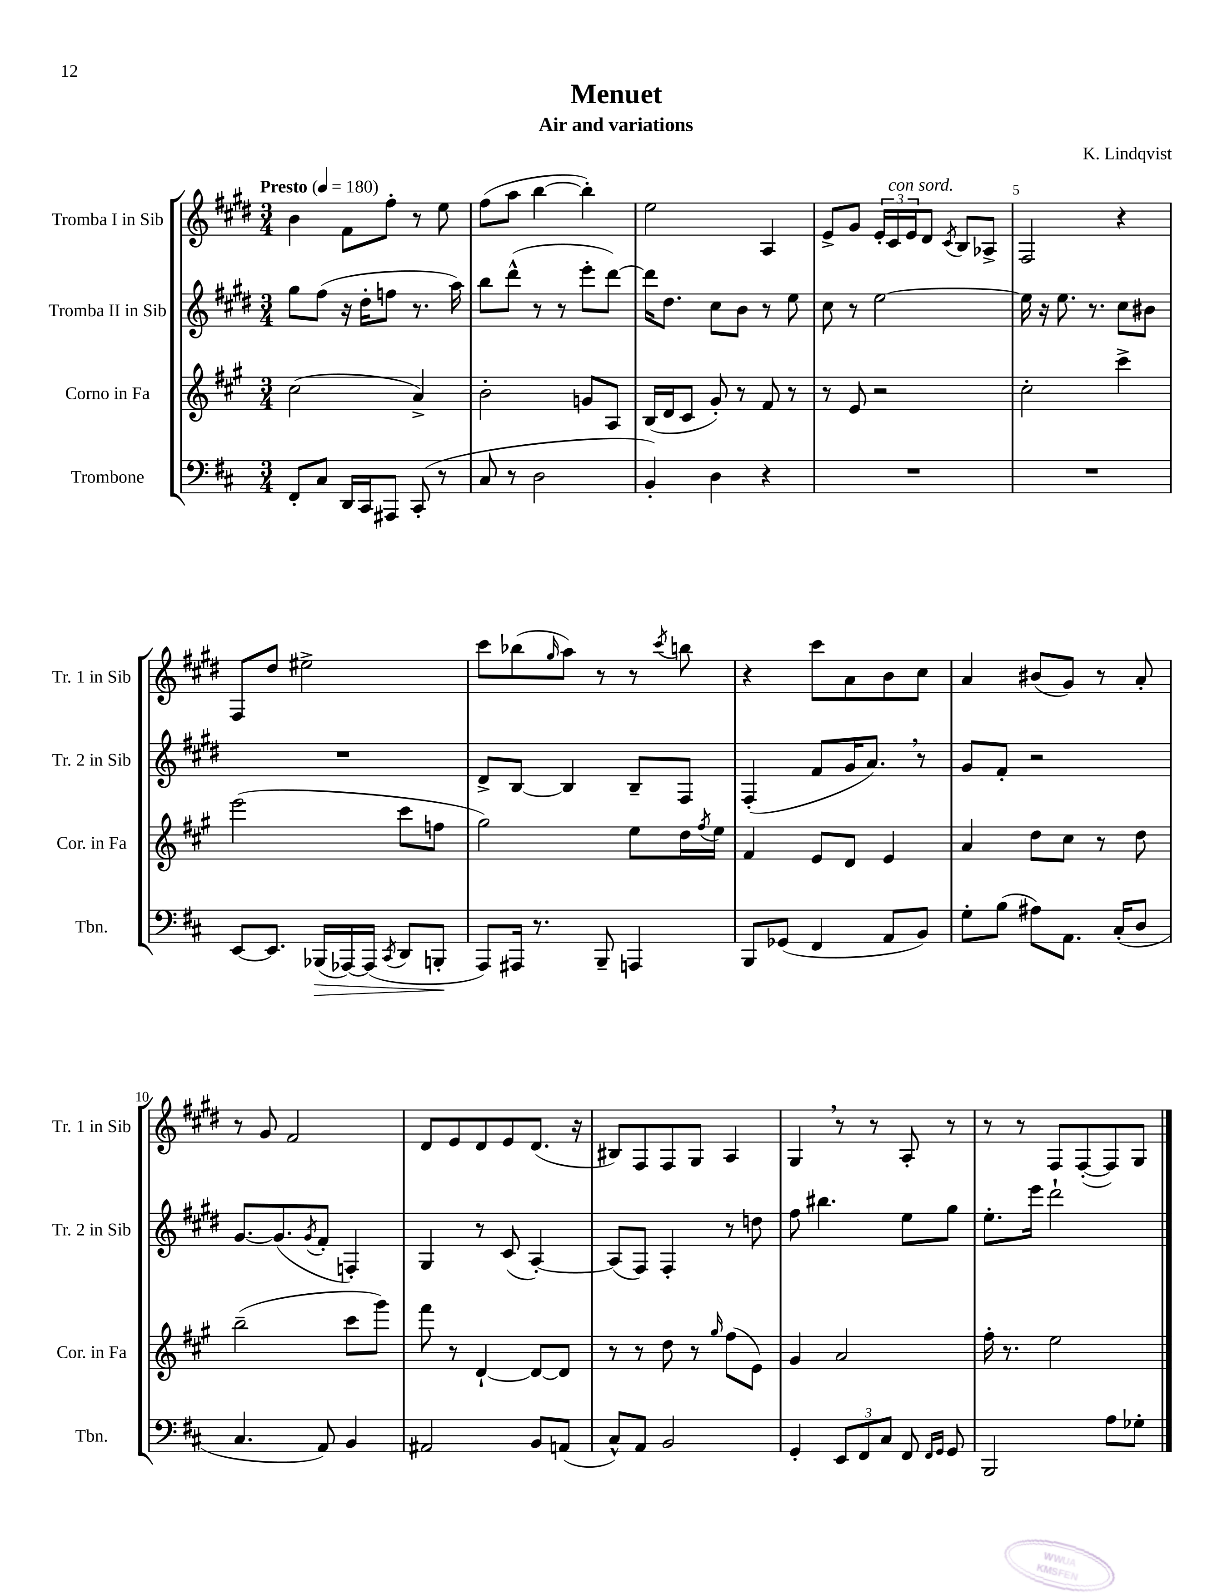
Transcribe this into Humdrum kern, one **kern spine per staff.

**kern	**kern	**kern	**kern
*staff4	*staff3	*staff2	*staff1
*clefF4	*clefG2	*clefG2	*clefG2
*k[f#c#]	*k[f#c#g#]	*k[f#c#g#d#]	*k[f#c#g#d#]
*M3/4	*M3/4	*M3/4	*M3/4
*MM180	*MM180	*MM180	*MM180
8FF#'	(2cc#	8gg#	4b
8C#	.	(8ff#	.
16DD	.	16r	8f#
16CC#	.	16dd#'	.
8AAA#	.	8ff	8ff#'
(8CC#'	4a^)	8.r	8r
8r	.	.	8ee
.	.	16aa)	.
=	=	=	=
8C#	2b'	8bb	(8ff#
8r	.	(8ddd#^^	8aa
2D	.	8r	[4bb
.	.	8r	.
.	8g	8eee'	4bb'])
.	8A	[8ddd#)	.
=	=	=	=
4BB')	(16B	16ddd#]	2ee
.	16d	8.dd#	.
.	8c#	.	.
4D	8g#')	8cc#	.
.	8r	8b	.
4r	8f#	8r	4A
.	8r	8ee	.
=	=	=	=
2.r	8r	8cc#	8e^
.	8e	8r	8g#
.	2r	[2ee	24e'
.	.	.	24c#
.	.	.	24e
.	.	.	8d#
.	.	.	8qc#
.	.	.	8B
.	.	.	8A-^
=	=	=	=
2.r	2cc#'	16ee]	2F#
.	.	16r	.
.	.	8.ee	.
.	.	8.r	.
.	4ccc#^	8cc#	4r
.	.	8b#	.
=	=	=	=
[8EE	(2eee	2.r	8F#
8.EE]	.	.	8dd#
.	.	.	2ee#^
(16BBB-	.	.	.
[16AAA-)	.	.	.
(16AAA-]	.	.	.
8qCC#	.	.	.
8DD	8ccc#	.	.
8BBB'	8ff	.	.
=	=	=	=
8AAA)	2gg#)	8d#^	8ccc#
16AAA#	.	[8B	(8bb-
8.r	.	.	.
.	.	.	16qqgg#
.	.	4B]	8aa)
8BBB~	.	.	8r
4AAA	8ee	8B~	8r
.	.	.	8qccc#
.	16dd	8F#	8bb
.	8qff#	.	.
.	16ee	.	.
=	=	=	=
8BBB	4f#	(4F#'	4r
(8GG-	.	.	.
4FF#	8e	8f#	8ccc#
.	8d	16g#	8a
.	.	8.a)	.
8AA	4e	.	8b
8BB)	.	8r	8cc#
=	=	=	=
8G'	4a	8g#	4a
(8B	.	8f#'	.
8A#)	8dd	2r	(8b#
8.AA	8cc#	.	8g#)
.	8r	.	8r
(16C#'	.	.	.
8D	8dd	.	8a'
=	=	=	=
4.C#	(2bb~	[8.g#	8r
.	.	.	8g#
.	.	(8.g#]	.
.	.	.	2f#
.	.	8qg#	.
8AA)	.	8f#'	.
4BB	8ccc#	4F')	.
.	8ggg#)	.	.
=	=	=	=
2AA#	8fff#	4G#	8d#
.	8r	.	8e
.	[4d`	8r	8d#
.	.	(8c#	8e
8BB	8d_	[4A')	(8.d#
(8AA	8d]	.	.
.	.	.	16r
=	=	=	=
8C#^^)	8r	(8A]	8B#)
8AA	8r	8F#)	8F#
2BB	8dd	4F#'	8F#
.	8r	.	8G#
.	16qqgg#	.	.
.	(8ff#	8r	4A
.	8e)	8dd	.
=	=	=	=
4GG'	4g#	8ff#	4G#
.	.	4.bb#	.
12EE	2a	.	8r
12FF#	.	.	.
.	.	.	8r
12C#	.	.	.
8FF#	.	8ee	8A'
16qqFF#	.	.	.
16qqGG	.	.	.
8GG	.	8gg#	8r
=	=	=	=
2BBB	16ff#'	8.ee'	8r
.	8.r	.	.
.	.	.	8r
.	.	16eee	.
.	2ee	2ddd#`	8F#
.	.	.	([8F#'
8A	.	.	8F#])
8G-'	.	.	8G#
==	==	==	==
*-	*-	*-	*-
